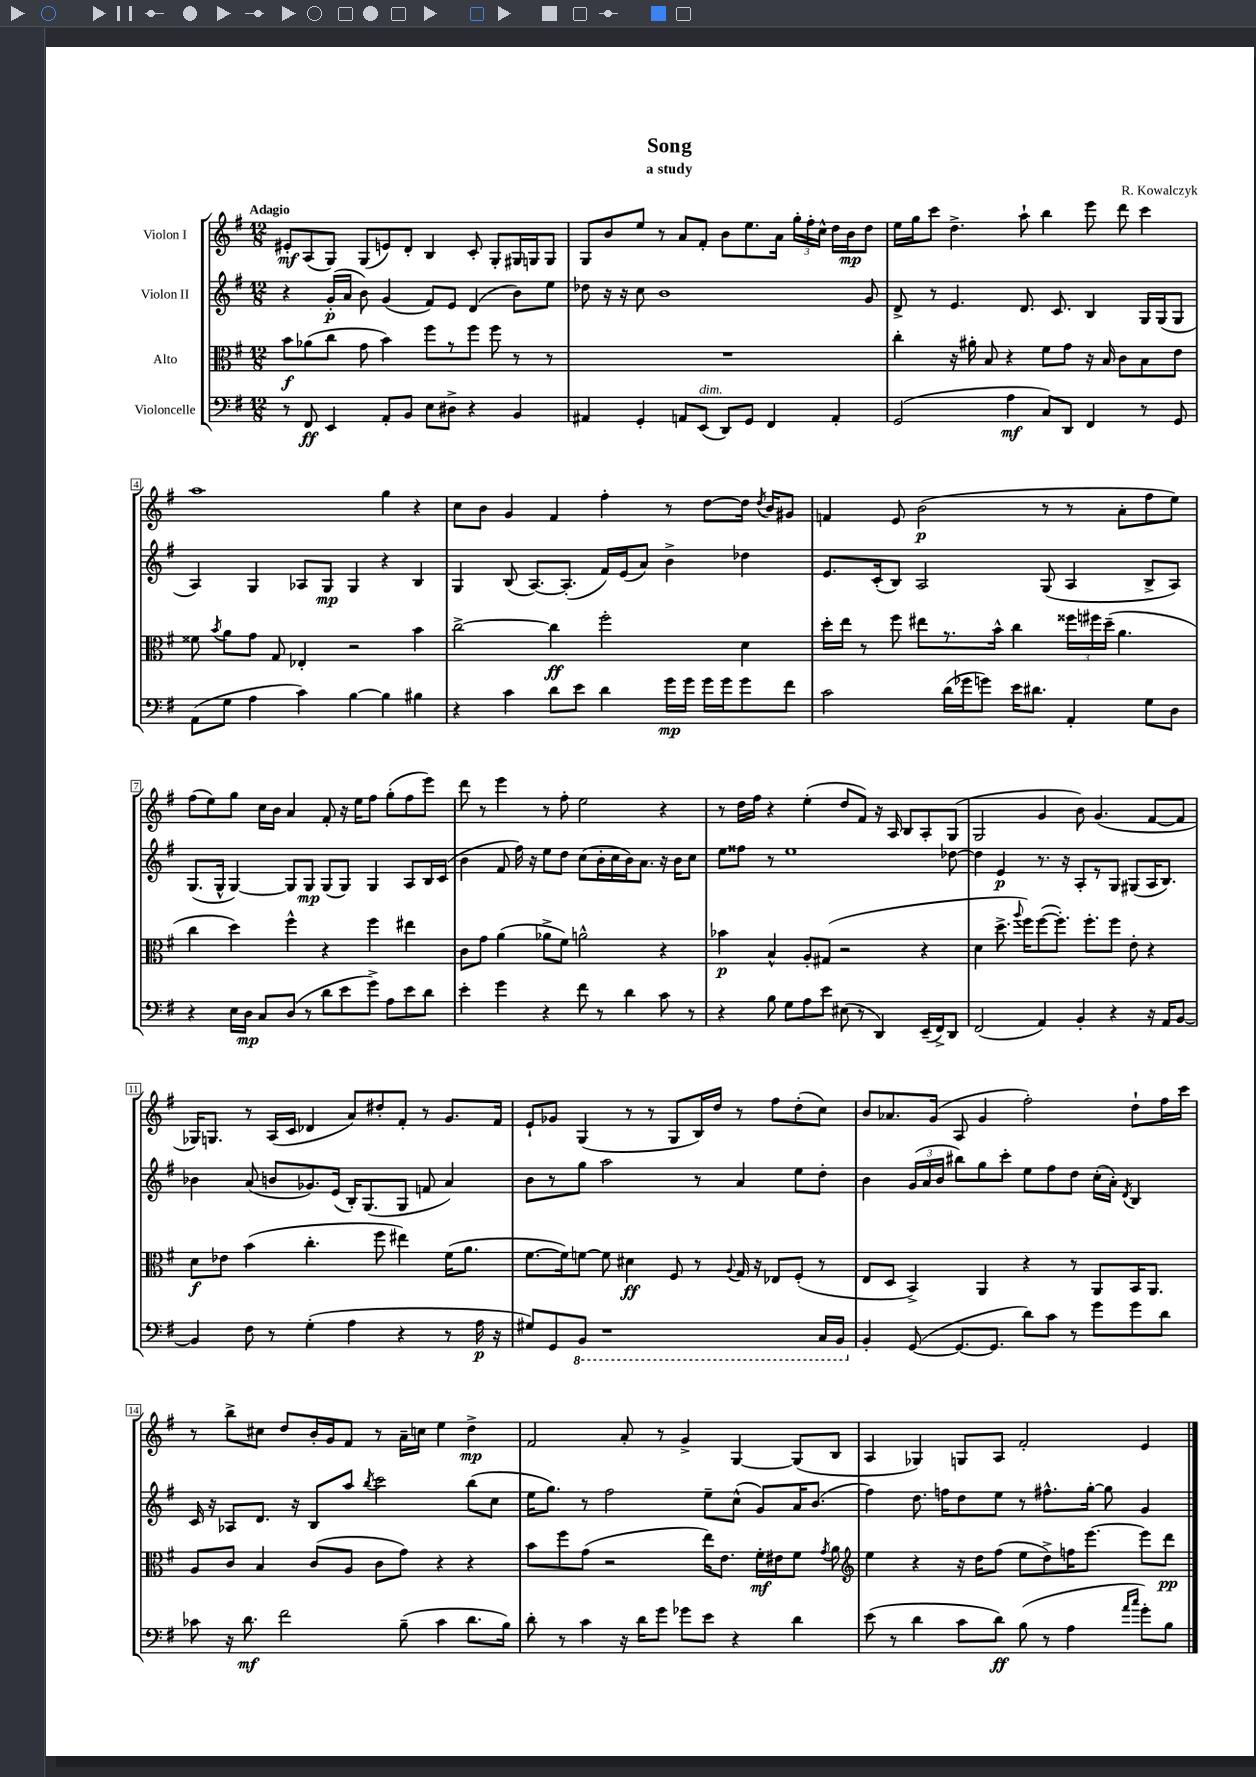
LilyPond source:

\header { title = "Song" composer = "R. Kowalczyk" subtitle = "a study" }
<<
\new StaffGroup <<
\new Staff = "s0" \with { instrumentName = "Violon I" } {
    \clef treble \key g \major \numericTimeSignature \time 12/8 \tempo "Adagio"
    \autoBeamOff eis'8[-.\mf a8( g8]) g8[( e'8) d'8]-. b4 c'8-. g8[-. gis16 g16 g8] |
    g8[ b'8 e''8] r8 a'8[ fis'8]-. b'8[ e''8. a'16] \tuplet 3/2 { g''16[-. fis''16-. c''16]-^ } d''16[ b'16\mp d''8] |
    e''16[ g''16 c'''8] d''4.-> a''8-! b''4 e'''8 d'''8 c'''4 |
    a''1 g''4 r4 |
    c''8[ b'8] g'4 fis'4 fis''4-. r8 d''8[~ d''16] \acciaccatura { d''8 } b'16[ gis'8] |
    f'4 e'8 b'2\p( r8 r8 a'8[-. fis''8 e''8]) |
    fis''8[( e''8) g''8] c''16[ b'16] a'4 fis'8-. r16 e''16[ fis''8] g''8[-.( fis''8 e'''8]) |
    d'''8 r8 e'''4 r8 fis''8-. e''2 r4 |
    r8 d''16[ fis''16] r4 e''4-.( d''8[ fis'8]) r16 a16 b8[ a8-. g8]( |
    g2 g'4 b'8) g'4.( fis'8[~ fis'8] |
    ges16[) g8.] r8 a16[( c'16] des'4 a'8[) dis''8-. fis'8]-. r8 g'8.[ fis'16] |
    e'8[-! ges'8] g4( r8 r8 g8[ b16) d''16] r8 fis''8[ d''8-.( c''8]) |
    b'8[ aes'8. g'16]( a8 g'4 fis''2-.) d''8[-! fis''16 c'''16] |
    r8 b''8[-> cis''8] d''8[ b'16-. g'16 fis'8] r8 a'16[-- c''16] e''4 d''4->\mp |
    fis'2 a'8-. r8 g'4-> g4~ g8[( b8] |
    a4 ges4) g8[ a8] fis'2-. e'4 \bar "|." |
}
\new Staff = "s1" \with { instrumentName = "Violon II" } {
    \clef treble \key g \major \numericTimeSignature \time 12/8
    \autoBeamOff r4 g'16[-.\p( a'16] b'8) g'4( fis'8[) e'8] d'4( b'8[) e''8] |
    des''8 r16 r16 c''8 b'1 g'8 |
    d'8-> r8 e'4. d'8. c'8. b4 g16[ g16( g8] |
    a4) g4 aes8[ g8]\mp g4 r4 b4 |
    g4 b8( a8.[~) a8.]-.( fis'16[) e'16( a'8]) b'4-> des''4 |
    e'8.[ c'16-.( b8]) a2 g8( a4 b8[-> a8]) |
    g8.[( g16]-^ g4~) g8[ g8]\mp g8[( g8]) g4 a8[ b16 c'16]( |
    b'4 fis'8 fis''16) r16 e''8[ d''8] c''8[( b'16-. c''16 b'16) a'8.] r16 b'16[ c''8] |
    e''8[ fisis''8] r8 e''1 des''8~ |
    des''4 e'4\p r8. r16 a8[-. r8 g8] gis8[( a16 b8.]) |
    bes'4 a'8( b'8[ ges'8.) e'16]( b16[-.) g8.( g8] f'8 a'4) |
    b'8[ r8 g''8] a''2 r8 a'4 e''8[ d''8]-. |
    b'4 \tuplet 3/2 { g'16[( a'16 b'16] } bis''8[) g''8 c'''8]-. e''8[ fis''8 d''8] c''16[-.( a'16]-.) \acciaccatura { d'8 } b4 |
    c'16 r16 aes8[ d'8.] r16 b8[ a''8] \acciaccatura { b''8 } c'''2 b''8[( c''8] |
    e''16[ g''8.]) r8 fis''2 e''8[-- c''8]-^( g'8[) a'16 b'8.]( |
    fis''4) d''8. f''16[ d''8 e''8] r8 fis''8.[-^ g''16]~-. g''8 g'4 \bar "|." |
}
\new Staff = "s2" \with { instrumentName = "Alto" } {
    \clef alto \key g \major \numericTimeSignature \time 12/8
    \autoBeamOff b'8[\f aes'8( c''8] g'8 b'4) fis''8[ r8 fis''8] fis''8 r8 r8 |
    R1. |
    c''4-. r16 ais'16-. b8 r4 fis'8[ g'8] r16 b16 c'8[ b8 e'8] |
    fisis'8 \acciaccatura { b'8 } a'8[ g'8] g8 ees4-. r2 b'4 |
    c''2~-> c''4\ff fis''2-. d'4 |
    d''16[-. e''16] r8 fis''8 eis''8[ r8. b'16]-^ c''4 \tuplet 3/2 { fisis''16[ fis''16 d''16]--( } a'4. |
    c''4 d''4) fis''4-^ r4 fis''4 eis''4 |
    c'8[ g'8] a'4( aes'8[-> fis'8]) a'2-^ r4 |
    bes'4\p b4-^ a8[-. gis8]( r2 r4 |
    d'4 d''8.-> \appoggiatura { a''8 } fis''16[) fis''8~( fis''8.]-.) fis''8.[-. fis''8] e'8-. r4 |
    d'8[\f ees'8] b'4( c''4.-. fis''8 eis''4) fis'16[( a'8.] |
    fis'8.[~ fis'16) f'8]~ f'8 dis'4\ff fis8 r8 \appoggiatura { a8 } g16 r16 ees8[ fis8]-.( r8 |
    e8[ d8] b,4->) a,4 r4 r8 a,8[ b,16 a,8.] |
    a8[ c'8] b4 c'8[( a8] c'8[ g'8]) r4 r4 |
    b'8[ fis''8 g'8]( r2 e''16[) e'8.] fis'16[-.\mf eis'16 fis'8] \acciaccatura { g'8 } a'8 |
    \clef treble e''4 r4 r16 d''16[ fis''8]( e''8[ d''8->) f''16 e'''8.]~ e'''8[ d'''8]\pp \bar "|." |
}
\new Staff = "s3" \with { instrumentName = "Violoncelle" } {
    \clef bass \key g \major \numericTimeSignature \time 12/8
    \autoBeamOff r8 fis,8\ff e,4 a,8[-. b,8] e8[ dis8]-> r4 b,4 |
    ais,4 g,4-. a,8[ e,8]^\markup { \italic "dim." }( d,8[) g,8] fis,4 a,4-. |
    g,2( a4\mf c8[) d,8] fis,4 r8 g,8 |
    a,8[( g8] a4 c'4) b4~ b4 bis4 |
    r4 c'4 d'8[ e'8] d'4 g'16[\mp g'16] g'16[ g'16 g'8 fis'8] |
    c'2 d'16[( ges'16 g'8]) e'16[ dis'8.] a,4-. g8[ d8] |
    r4 e16[ d16]\mp c8[ d8]( r8 d'8[ e'8 g'8]->) a8[ e'8 d'8] |
    e'4-. g'4 r4 fis'8 r8 d'4 c'8 r8 |
    r4 b8 g8[ a8 e'8] eis8( r8 d,4) e,16[--( fis,16->) d,8] |
    fis,2( a,4) b,4-. r4 r16 a,16[ b,8]~ |
    b,4 fis8 r8 g4-.( a4 r4 r8 a16\p r16 |
    gis8[) g,8 \ottava #-1 b,,8] r1 c,16[ b,,16] \ottava #0 |
    b,4-. g,8~( g,8.[~ g,8.] d'8[) c'8] r8 g'8[ g'8 d'8] |
    ces'8 r16 d'8.\mf fis'2 b8--( ces'4 d'8.[ b16]) |
    d'8-. r8 c'4 r16 d'16[ g'8] ges'8[ e'8] r4 d'4 |
    e'8( r8 d'4 c'8[ d'8]\ff) b8( r8 a4 \grace { a'16[ c''16] } g'8[-.) b8] \bar "|." |
}
>>
>>
\layout { \context { \Score \override BarNumber.stencil = #(make-stencil-boxer 0.1 0.3 ly:text-interface::print) } }
